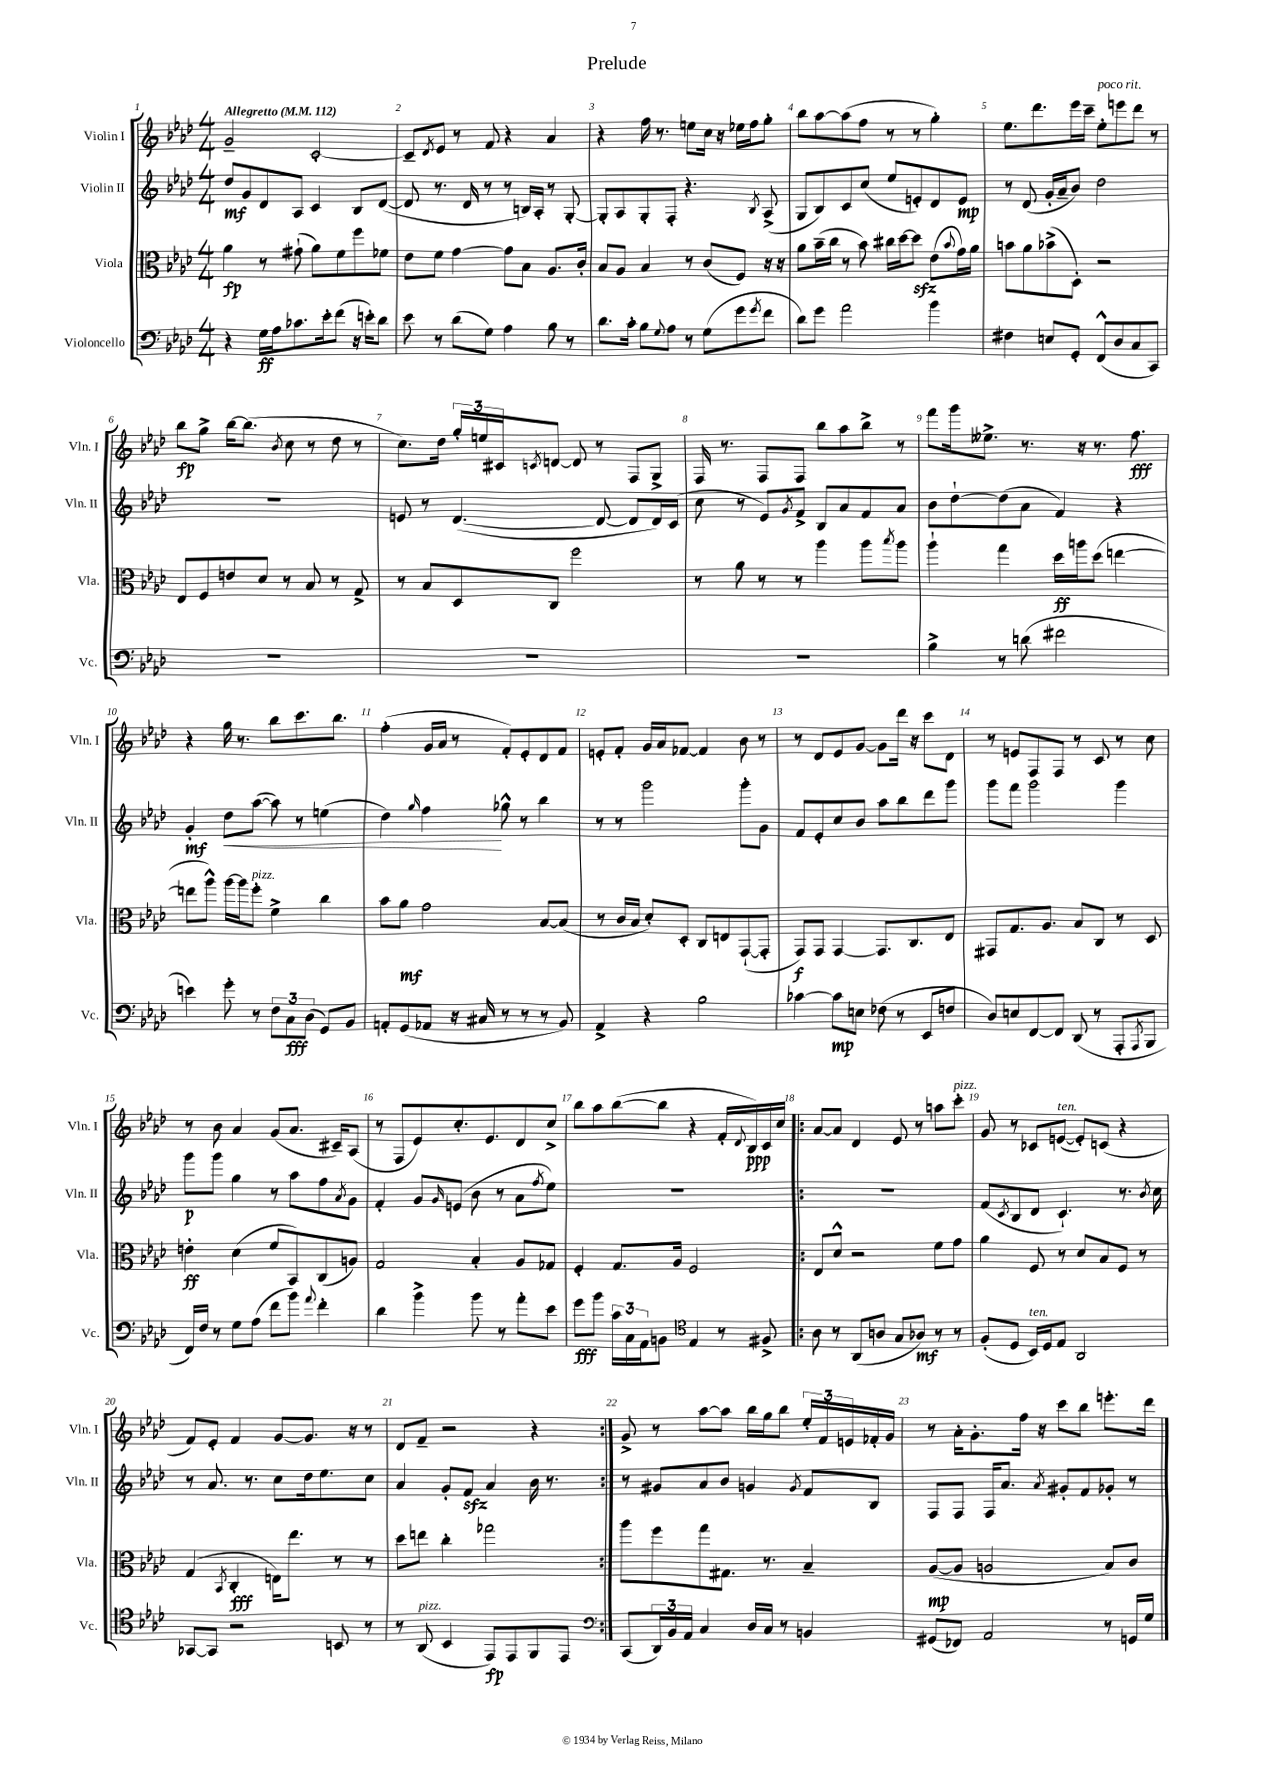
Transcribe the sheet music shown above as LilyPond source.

\header { title = "Prelude" }
<<
\new StaffGroup <<
\new Staff = "s0" \with { instrumentName = "Violin I" shortInstrumentName = "Vln. I" } {
    \clef treble \key aes \major \numericTimeSignature \time 4/4 \tempo "Allegretto" 4 = 112
    g'2-- c'2~-. |
    c'8-- \acciaccatura { des'8 } ees'8 r8 f'8 r4 aes'4 |
    r4 f''16 r8. e''8 c''16 r16 ees''16 f''16 g''8-. |
    bes''8 aes''8~ aes''8( f''8 r8 r8 g''4-.) |
    ees''8. des'''8. ees'''16 c'''16-- ees''8-.^\markup { \italic "poco rit." } e'''8 des'''8 r8 |
    bes''8\fp g''8-> bes''16~ bes''8.( \acciaccatura { bes'8 } c''8 r8 des''8 r8 |
    c''8.) des''16 \tuplet 3/2 { g''16-. e''16 cis'16 } \acciaccatura { c'8 } d'8~ d'8 r8 f8 g8-> |
    f16 r8. f8 f8 bes''8 aes''8 bes''8-> r8 |
    f'''8 g'''16 eeses''8.-> r8. r16 r8. f''8.\fff |
    r4 g''16 r8. bes''8 c'''8. bes''8. |
    f''4-.( g'16 aes'16 r8 f'8-.) ees'8-. des'8 f'8 |
    e'8-. f'8-. g'16 aes'16 fes'8~ fes'4 bes'8 r8 |
    r8 des'8 ees'8 g'8~ g'8 des'''16 r16 c'''8 des'8 |
    r8 e'8 f8 f8 r8 c'8 r8 c''8 |
    r8 bes'8 aes'4 g'8( aes'8. cis'16--) aes8( |
    r8 f8 ees'8) c''8.-. ees'8. des'8 c''8-> |
    bes''8 aes''8 bes''8~( bes''8 r4 f'16-. \appoggiatura { des'8 } bes16\ppp) c'16 c''16 |
    \repeat volta 2 { aes'8~ aes'8 des'4 ees'8 r8 a''8 c'''8-.^\markup { \italic "pizz." } |
    g'8 r8 ces'8 e'8~^\markup { \italic "ten." }( e'8-.) c'8( r4 |
    f'8) ees'8-. f'4 g'8~ g'8. r16 r8 |
    des'8 f'8-- r2 r4 | }
    g'8-> r8 aes''8~ aes''8 bes''16 g''16 bes''8 \tuplet 3/2 { ees''16-. f'16 e'16 } fes'16-. g'16 |
    r8 aes'16-. g'8.-. f''16 r16 c'''8 bes''8 e'''8.-. des'''16 \bar "|." |
}
\new Staff = "s1" \with { instrumentName = "Violin II" shortInstrumentName = "Vln. II" } {
    \clef treble \key aes \major \numericTimeSignature \time 4/4
    des''8\mf g'8 des'8 aes8 c'4 bes8 des'8~( |
    des'8 r8. des'16 r8 r8 b16) aes16-. r8 g8~-. |
    g8-. aes8 g8-. f8-. r4. \acciaccatura { bes8 } aes8->( |
    g8 bes8) c'8 c''8( ees''8 e'8-.) des'8 e'8\mp |
    r8 des'8( g'16-. aes'16-- bes'8) des''2 |
    R1 |
    e'8 r8 des'4.~( des'8~ des'8 des'16) c'16( |
    c''8 r8 ees'8) \acciaccatura { g'8 } f'8-> bes8 aes'8 f'8 aes'8 |
    bes'8 des''8~-! des''8( aes'8 f'4) r4 |
    g'4-.\mf des''8\< aes''8~( aes''8) r8 e''4( |
    des''4) \grace { g''16 } f''4\! ges''8-^ r8 bes''4 |
    r8 r8 g'''2 g'''8-. g'8 |
    f'8 ees'8-. c''8 bes'8 aes''8 bes''8 des'''8 g'''8 |
    g'''8 f'''8 g'''2 g'''4 |
    g'''8\p g'''8 g''4 r8 aes''8 f''8 \acciaccatura { aes'8 } g'8 |
    f'4-. g'8 \grace { g'16 } e'8( bes'8 r8 aes'8 \acciaccatura { f''8 } ees''8) |
    R1 |
    \repeat volta 2 { R1 |
    f'8( \acciaccatura { c'8 } bes8 des'8 c'4.-!) r8. \acciaccatura { bes'8 } c''16 |
    r8 aes'8. r8. c''8 des''16 ees''8. c''8 |
    aes'4 g'8-. f'8\sfz aes'4 bes'16 r8. | }
    r8 gis'8 aes'8 bes'8 g'4 \acciaccatura { g'8 } f'8 bes8 |
    f8 f8 f16 aes'8. \acciaccatura { aes'8 } gis'8-. f'8 ges'8-. r8 \bar "|." |
}
\new Staff = "s2" \with { instrumentName = "Viola" shortInstrumentName = "Vla." } {
    \clef alto \key aes \major \numericTimeSignature \time 4/4
    aes'4\fp r8 gis'8-!( aes'8) f'8 f''8 fes'8 |
    ees'8 f'8 g'4~ g'8 bes8 aes8. c'16-. |
    bes8 aes8 bes4 r8 c'8( f8) r16 r16 |
    aes'8 bes'16--( c''16 r8 bes'8) cis''16 des''16~ des''8\sfz ees'8( \appoggiatura { bes'8 } g'16) aes'16 |
    b'8 aes'8 bes'8->( des8-.) r2 |
    ees8 f8 e'8 des'8 r8 bes8 r8 g8-> |
    r8 bes8 des8 c8 f''2 |
    r8 aes'8 r8 r8 aes''4 aes''8 \acciaccatura { bes''8 } aes''8 |
    aes''4-! g''4 des''16\ff a''16 des''8( e''4~ |
    e''8 aes''8-^) aes''16~ aes''16 f''8-.^\markup { \italic "pizz." } f'4-> c''4 |
    bes'8 aes'8\mf g'2 bes8~ bes8( |
    r8 c'16 bes16 des'8-.) des8-. c8 e8 g,8~-!( g,8-. |
    g,8\f) g,8 g,4~ g,8. c8. ees8 |
    gis,8 g8. aes8. bes8 c8 r8 des8 |
    e'4-.\ff des'4( f'8 bes,8) c8( a8) |
    g2 bes4-. aes8 ges8 |
    f4-. g8. aes16 f2 |
    \repeat volta 2 { ees8 des'8-^ r2 f'8 g'8 |
    aes'4 f8 r8 des'8 bes8 f8 r8 |
    g4( \acciaccatura { bes,8 } c4-.\fff e16) ees''8. r8 r8 |
    des''8 e''8 c''4-. ges''2 | }
    aes''8 f''8 g''8 gis8. r8. bes4-- |
    aes8~\mp( aes8 a2 bes8) c'8 \bar "|." |
}
\new Staff = "s3" \with { instrumentName = "Violoncello" shortInstrumentName = "Vc." } {
    \clef bass \key aes \major \numericTimeSignature \time 4/4
    r4 g16\ff aes16 ces'8. ees'16-. f'8( r16 e'16-.) des'8 |
    ees'8 r8 des'8( g8) aes4 bes8 r8 |
    des'8. c'16-. bes8 \appoggiatura { g8 } aes8 r8 g8( g'8 \acciaccatura { g'8 } f'8 |
    des'8) g'8 aes'2 bes'4 |
    fis4 e8 g,8-. f,8-^( des8 c8 c,8) |
    R1 |
    R1 |
    R1 |
    bes4-> r8 d'8( fis'2 |
    e'4) g'8-. r8 \tuplet 3/2 { f8 c8\fff des8( } g,8) bes,8 |
    a,8-. g,8( aes,8 r16 cis16 r8 r8 r8 bes,8) |
    aes,4-> r4 bes2 |
    ces'4~ ces'8\mp e8 fes8( r8 ees,8 f8 |
    des8) e8 f,8~ f,8 des,8( r8 aes,,8-. \acciaccatura { aes,,8 } bes,,8 |
    f,16) f16 r8 g8 aes8( f'8 bes'8) \appoggiatura { aes'8 } f'4-. |
    des'4 bes'4-> bes'8 r8 aes'8-. ees'8 |
    g'8\fff bes'8 \tuplet 3/2 { c'16 c16 aes,16 } b,8 \clef tenor ees4 r8 fis8-> |
    \repeat volta 2 { aes8 r8 aes,8( a8 g8 aes8\mf) r8 r8 |
    f8-.( des8 bes,16^\markup { \italic "ten." }) des16 ees8 aes,2 |
    ges,8~ ges,8 r2 b,8 r8 |
    r8 aes,8^\markup { \italic "pizz." }( bes,4 ees,8\fp) ees,8 f,8 ees,8 | }
    \clef bass c,8( \tuplet 3/2 { des,16) bes,16 aes,16 } c4 des16 c16 r8 b,4 |
    gis,8( fes,8) aes,2 r8 g,16 g16 \bar "|." |
}
>>
>>
\layout { \context { \Score \override BarNumber.break-visibility = ##(#f #t #t) barNumberVisibility = #all-bar-numbers-visible } }
